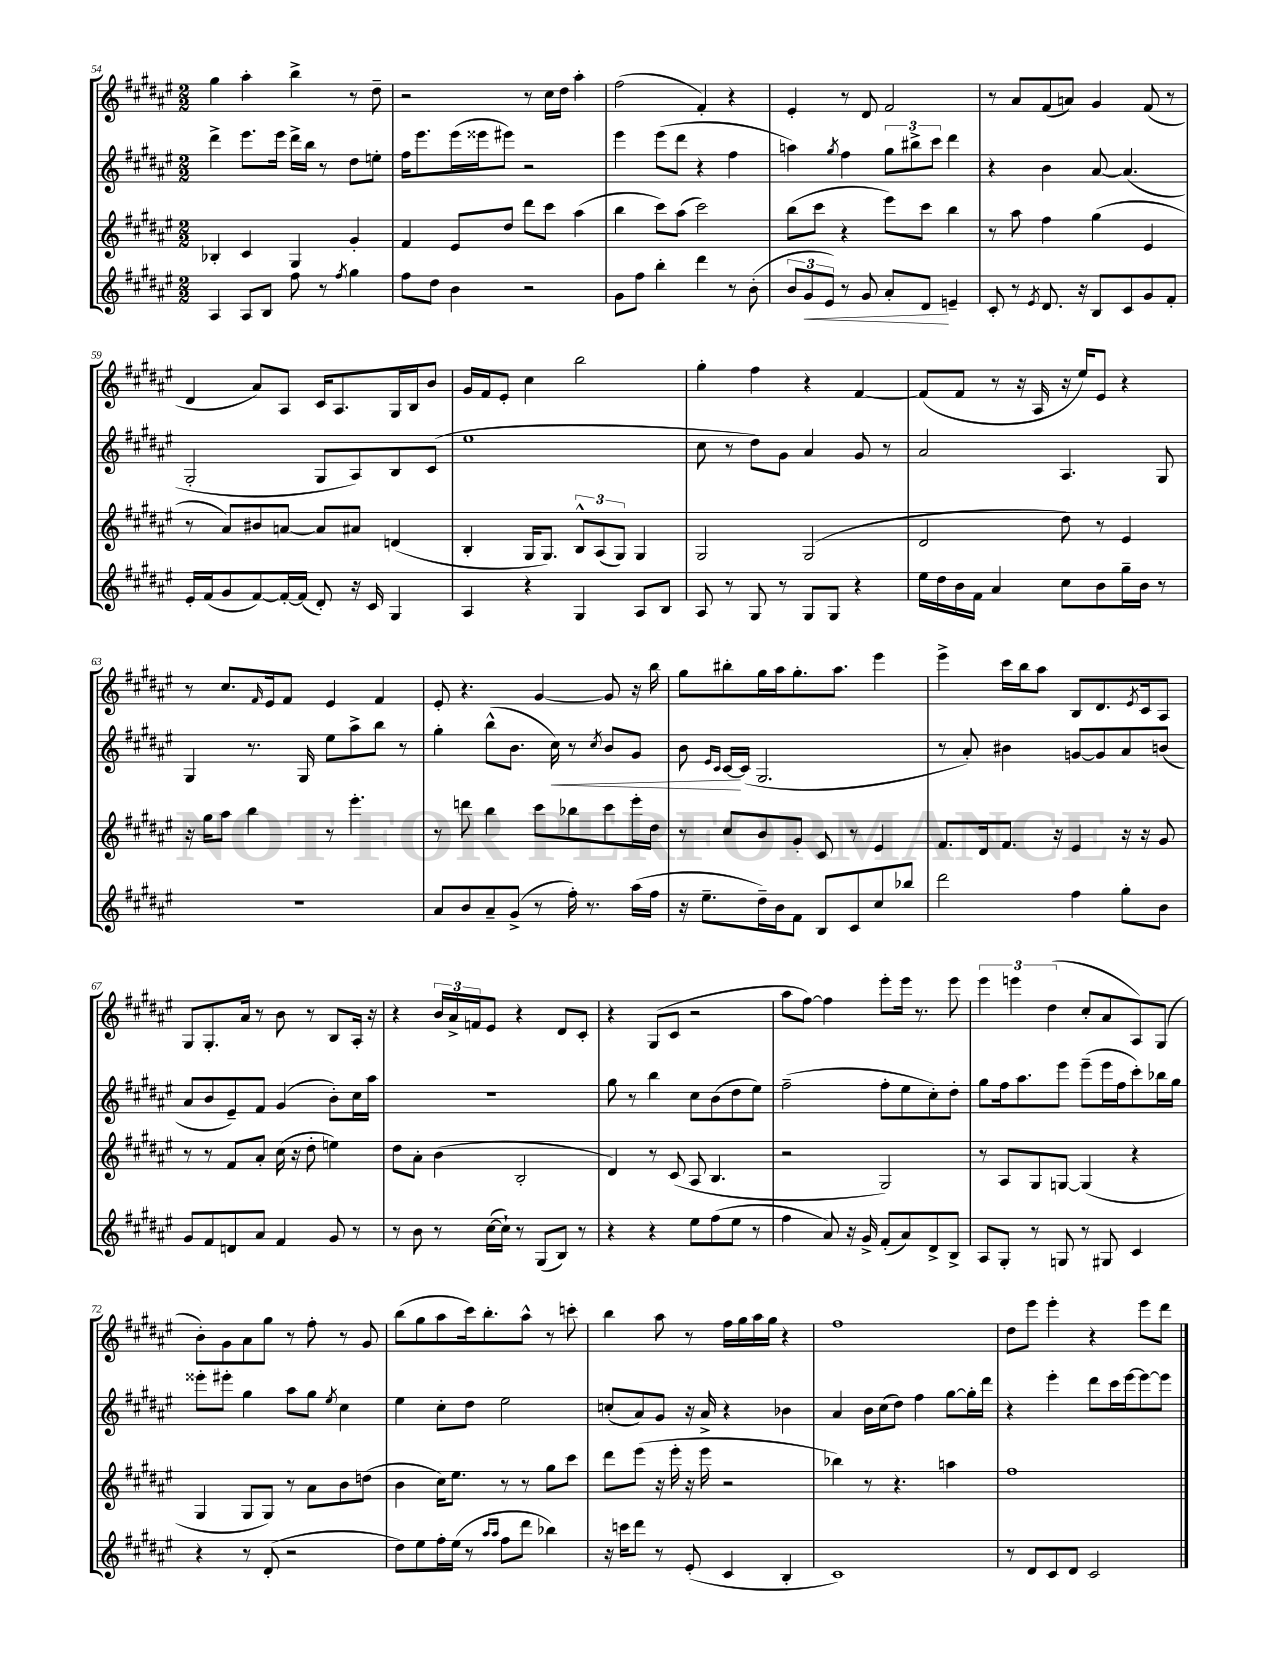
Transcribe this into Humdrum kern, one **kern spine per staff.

**kern	**kern	**kern	**kern
*staff4	*staff3	*staff2	*staff1
*clefG2	*clefG2	*clefG2	*clefG2
*k[f#c#g#d#a#e#]	*k[f#c#g#d#a#e#]	*k[f#c#g#d#a#e#]	*k[f#c#g#d#a#e#]
*M2/2	*M2/2	*M2/2	*M2/2
4A#/	4B-'/	4ddd#^\	4gg#\
8A#/L	4c#/	8.eee#\L	4aa#'\
8B/J	.	.	.
.	.	16eee#\Jk	.
8ff#\	4G#/	16ddd#^\LL	4bb^\
.	.	16bb\JJ	.
8r	.	8r	.
8qff#/	.	.	.
4gg#\	4g#'/	8dd#\L	8r
.	.	8ee'\J	8dd#~\
=	=	=	=
8ff#\L	4f#/	16ff#\LK	2r
.	.	8.eee#\	.
8dd#\J	.	.	.
4b\	8e#/L	(16eee#\L	.
.	.	16eee##\J	.
.	8dd#/J	8eee#\J)	.
2r	8ddd#\L	2r	8r
.	8ccc#\J	.	16cc#\LL
.	.	.	16dd#\JJ
.	(4aa#\	.	4aa#'\
=	=	=	=
8g#\L	4bb\	4eee#\	(2ff#\
8ff#\J	.	.	.
4bb'\	8ccc#\L)	(8eee#\L	.
.	(8aa#\J	8ddd#\J	.
4ddd#\	2ccc#\)	4r	4f#'/)
8r	.	4ff#\	4r
(8b'\	.	.	.
=	=	=	=
12b/L	(8bb\L	4aa\)	4e#'/
12g#/	.	.	.
.	8ccc#\J	.	.
12e#/J)	.	.	.
.	.	8qgg#/	.
8r	4r	4ff#\	8r
8g#/	.	.	8d#/
8a#'/L	8eee#\L)	12gg#\L	2f#/
.	.	12bb#^\	.
8d#/J	8ccc#\J	.	.
.	.	12ccc#\J	.
4e~/	4bb\	4ddd#\	.
=	=	=	=
8c#'/	8r	4r	8r
8r	8aa#\	.	8a#/L
8qe#/	.	.	.
8.d#/	4ff#\	4b\	(8f#/
.	.	.	8a/J)
16r	.	.	.
8B/L	(4gg#\	[8a#/	4g#/
8c#/	.	(4.a#/]	.
8g#/	4e#/	.	(8f#/
8f#'/J	.	.	8r
=	=	=	=
16e#'/LL	8r	2G#'/	4d#/
(16f#/J	.	.	.
8g#/	8a#/L)	.	.
[8f#/)	8b#/	.	8a#/L)
16f#'/_L	[8a/J	.	8A#/J
(16f#/]JJ	.	.	.
8d#'/)	8a/]L	8G#/L	16c#/LK
.	.	.	8.A#/
16r	8a#/J	8A#/)	.
16c#/	.	.	.
4G#/	(4d/	8B/	16G#/L
.	.	.	16B/J
.	.	(8c#/J	8b/J
=	=	=	=
4A#/	4B'/	1ee#	16g#/LL
.	.	.	16f#/J
.	.	.	8e#'/J
4r	16G#/LK	.	4cc#\
.	8.G#/J)	.	.
4G#/	12B^^/L	.	2bb\
.	(12A#/	.	.
.	12G#/J)	.	.
8A#/L	4G#/	.	.
8B/J	.	.	.
=	=	=	=
8A#/	2G#/	8cc#\	4gg#'\
8r	.	8r	.
8G#/	.	8dd#\L)	4ff#\
8r	.	8g#\J	.
8G#/L	(2G#/	4a#/	4r
8G#/J	.	.	.
4r	.	8g#/	[4f#/
.	.	8r	.
=	=	=	=
16ee#\LL	2d#/	2a#/	(8f#/]L
16dd#\	.	.	.
16b\	.	.	8f#/J
16f#\JJ	.	.	.
4a#/	.	.	8r
.	.	.	16r
.	.	.	16A#/
8cc#\L	8dd#\)	4.A#/	16r
.	.	.	16ee#/LK)
8b\	8r	.	8e#/J
16gg#~\L	4e#/	.	4r
16b\JJ	.	.	.
8r	.	8G#/	.
=	=	=	=
1r	16r	4G#/	8r
.	16gg#\LK	.	.
.	8aa#\J	.	8.cc#/L
.	4bb\	8.r	.
.	.	.	16qqf#/
.	.	.	16e#/k
.	.	.	8f#/J
.	.	16G#/	.
.	8r	8ee#\L	4e#/
.	4.eee#'\	8aa#^\	.
.	.	8bb\J	4f#/
.	.	8r	.
=	=	=	=
8a#/L	8r	4gg#'\	8e#'/
8b/	8ddd\	.	4.r
8a#~/	4bb\	(8bb^^\L	.
(8g#^/J	.	8.b\J	.
8r	8ccc#\L	.	[4g#/
.	.	16cc#\)	.
16ff#'\)	8bb-\	8r	.
8.r	.	.	.
.	.	8qcc#/	.
.	8ccc#\	8b/L	8g#/]
(16aa#\LL	16eee#'\L	8g#/J	16r
16ff#\JJ	16dd#\JJ	.	16bb\
=	=	=	=
16r	8r	8b\	8gg#\L
8.ee#~\L	.	.	.
.	.	16qqe#/LL	.
.	.	16qqc#/JJ	.
.	8cc#/L	[16c#/LL	8bb#'\
.	.	(16c#/]JJ	.
16dd#~\L)	8b/	2.G#/	16gg#\L
16b\J	.	.	16aa#\J
8f#\J	8g#'/J	.	8.gg#'\
8B/L	8c#/	.	.
.	.	.	8.aa#\J
8c#/	8r	.	.
8cc#/	4e#/	.	4eee#\
8bb-/J	.	.	.
=	=	=	=
2ddd#\	8.f#/L	8r	4eee#^\
.	.	8a#'/)	.
.	16d#/k	.	.
.	8.f#/J	4b#\	16ccc#\LL
.	.	.	16bb\J
.	.	.	8aa#\J
.	16r	.	.
4ff#\	4e#/	[8g/L	8B/L
.	.	8g/]	8.d#/
8gg#'\L	16r	8a#/	.
.	.	.	8qe#/
.	16r	.	16c#/k
8b\J	8g#/	(8b/J	8A#/J
=	=	=	=
8g#/L	8r	8a#/L	8G#/L
8f#/	8r	8b/	8.G#'/
8d/	8f#/L	8e#~/)	.
.	.	.	16a#/Jk
8a#/J	8a#'/J	8f#/J	8r
4f#/	(16cc#\	(4g#/	8b\
.	16r	.	.
.	8dd#'\	.	8r
8g#/	4ee\)	8b'\L)	8B/L
8r	.	16cc#\L	16A#'/Jk
.	.	16aa#\JJ	16r
=	=	=	=
8r	8dd#\L	1r	4r
8b\	8a#'\J	.	.
8r	(4b\	.	24b/LL
.	.	.	24a#^/
.	.	.	24f/J
([16cc#\LL	.	.	8e#/J
16cc#`\]JJ)	.	.	.
8r	2B'/	.	4r
(8G#/L	.	.	.
8B/J)	.	.	8d#/L
8r	.	.	8c#'/J
=	=	=	=
4r	4d#/)	8gg#\	4r
.	.	8r	.
4r	8r	4bb\	(8G#/L
.	(8c#/	.	8c#/J
8ee#\L	8A#/	8cc#\L	2r
(8ff#\	4.B/	(8b\	.
8ee#\J	.	8dd#\	.
8r	.	8ee#\J)	.
=	=	=	=
4ff#\	2r	(2ff#~\	8aa#\L
.	.	.	[8ff#\J)
8a#/)	.	.	4ff#\]
16r	.	.	.
16g#^/	.	.	.
(8f#'/L	2G#/)	8ff#'\L	8eee#'\L
8a#/)	.	8ee#\	16eee#\Jk
.	.	.	8.r
8d#^/	.	8cc#'\)	.
8B^/J	.	8dd#'\J	8eee#\
=	=	=	=
8A#/L	8r	8gg#\L	6eee#\
8G#'/J	8A#/L	16ff#\k	.
.	.	.	6eee\
.	.	8.aa#\	.
8r	8G#/	.	.
.	.	.	(6dd#\
8G/	[8G/J	8eee#\J	.
8r	(4G/]	(8eee#~\L	8cc#'/L
8G#/	.	16eee#\L	8a#/
.	.	16ff#\J	.
4c#/	4r	8ccc#'\)	8A#/)
.	.	16bb-\L	(8G#/J
.	.	16gg#\JJ	.
=	=	=	=
4r	4G#/	8eee##'\L	8b'\L)
.	.	8eee#'\J	8g#\
8r	8G#/L	4gg#\	8a#\
(8d#'/	8G#/J)	.	8gg#\J
2r	8r	8aa#\L	8r
.	8a#\L	8gg#\J	8ff#'\
.	.	8qee#/	.
.	8b\	4cc#\	8r
.	(8dd\J	.	8g#/
=	=	=	=
8dd#\L)	4b\	4ee#\	(8bb\L
8ee#\	.	.	8gg#\
16ff#'\L	16cc#\LK)	8cc#'\L	8aa#\
(16ee#\JJ	8.ee#\J	.	.
8r	.	8dd#\J	16ccc#\k)
.	.	.	8.bb'\
16qqaa#/LL	.	.	.
16qqaa#/JJ	.	.	.
8ff#\L	8r	2ee#\	.
8ddd#\J	8r	.	8aa#^^\J
4bb-\)	8gg#\L	.	8r
.	8ccc#\J	.	8ccc'\
=	=	=	=
16r	8ddd#\L	(8cc'/L	4bb\
16ccc\LK	.	.	.
8ddd#\J	(8eee#\J	8a#/)	.
8r	16r	8g#/J	8aa#\
.	16eee#'\	.	.
(8e#'/	16r	16r	8r
.	16eee#\	16a#^/	.
4c#/	2r	4r	16ff#\LL
.	.	.	16gg#\
.	.	.	16aa#\
.	.	.	16gg#\JJ
4B'/	.	4b-\	4r
=	=	=	=
1c#)	4bb-\)	4a#/	1ff#
.	8r	16b\LL	.
.	.	(16cc#\J	.
.	4.r	8dd#\J)	.
.	.	4ff#\	.
.	4aa\	[8gg#\L	.
.	.	16gg#'\]L	.
.	.	16ddd#\JJ	.
=	=	=	=
8r	1ff#	4r	8dd#\L
8d#/L	.	.	8eee#\J
8c#/	.	4eee#'\	4eee#'\
8d#/J	.	.	.
2c#/	.	8ddd#\L	4r
.	.	16ccc#\L	.
.	.	[16eee#\J	.
.	.	8eee#\_	8eee#\L
.	.	8eee#\]J	8ddd#\J
==	==	==	==
*-	*-	*-	*-
